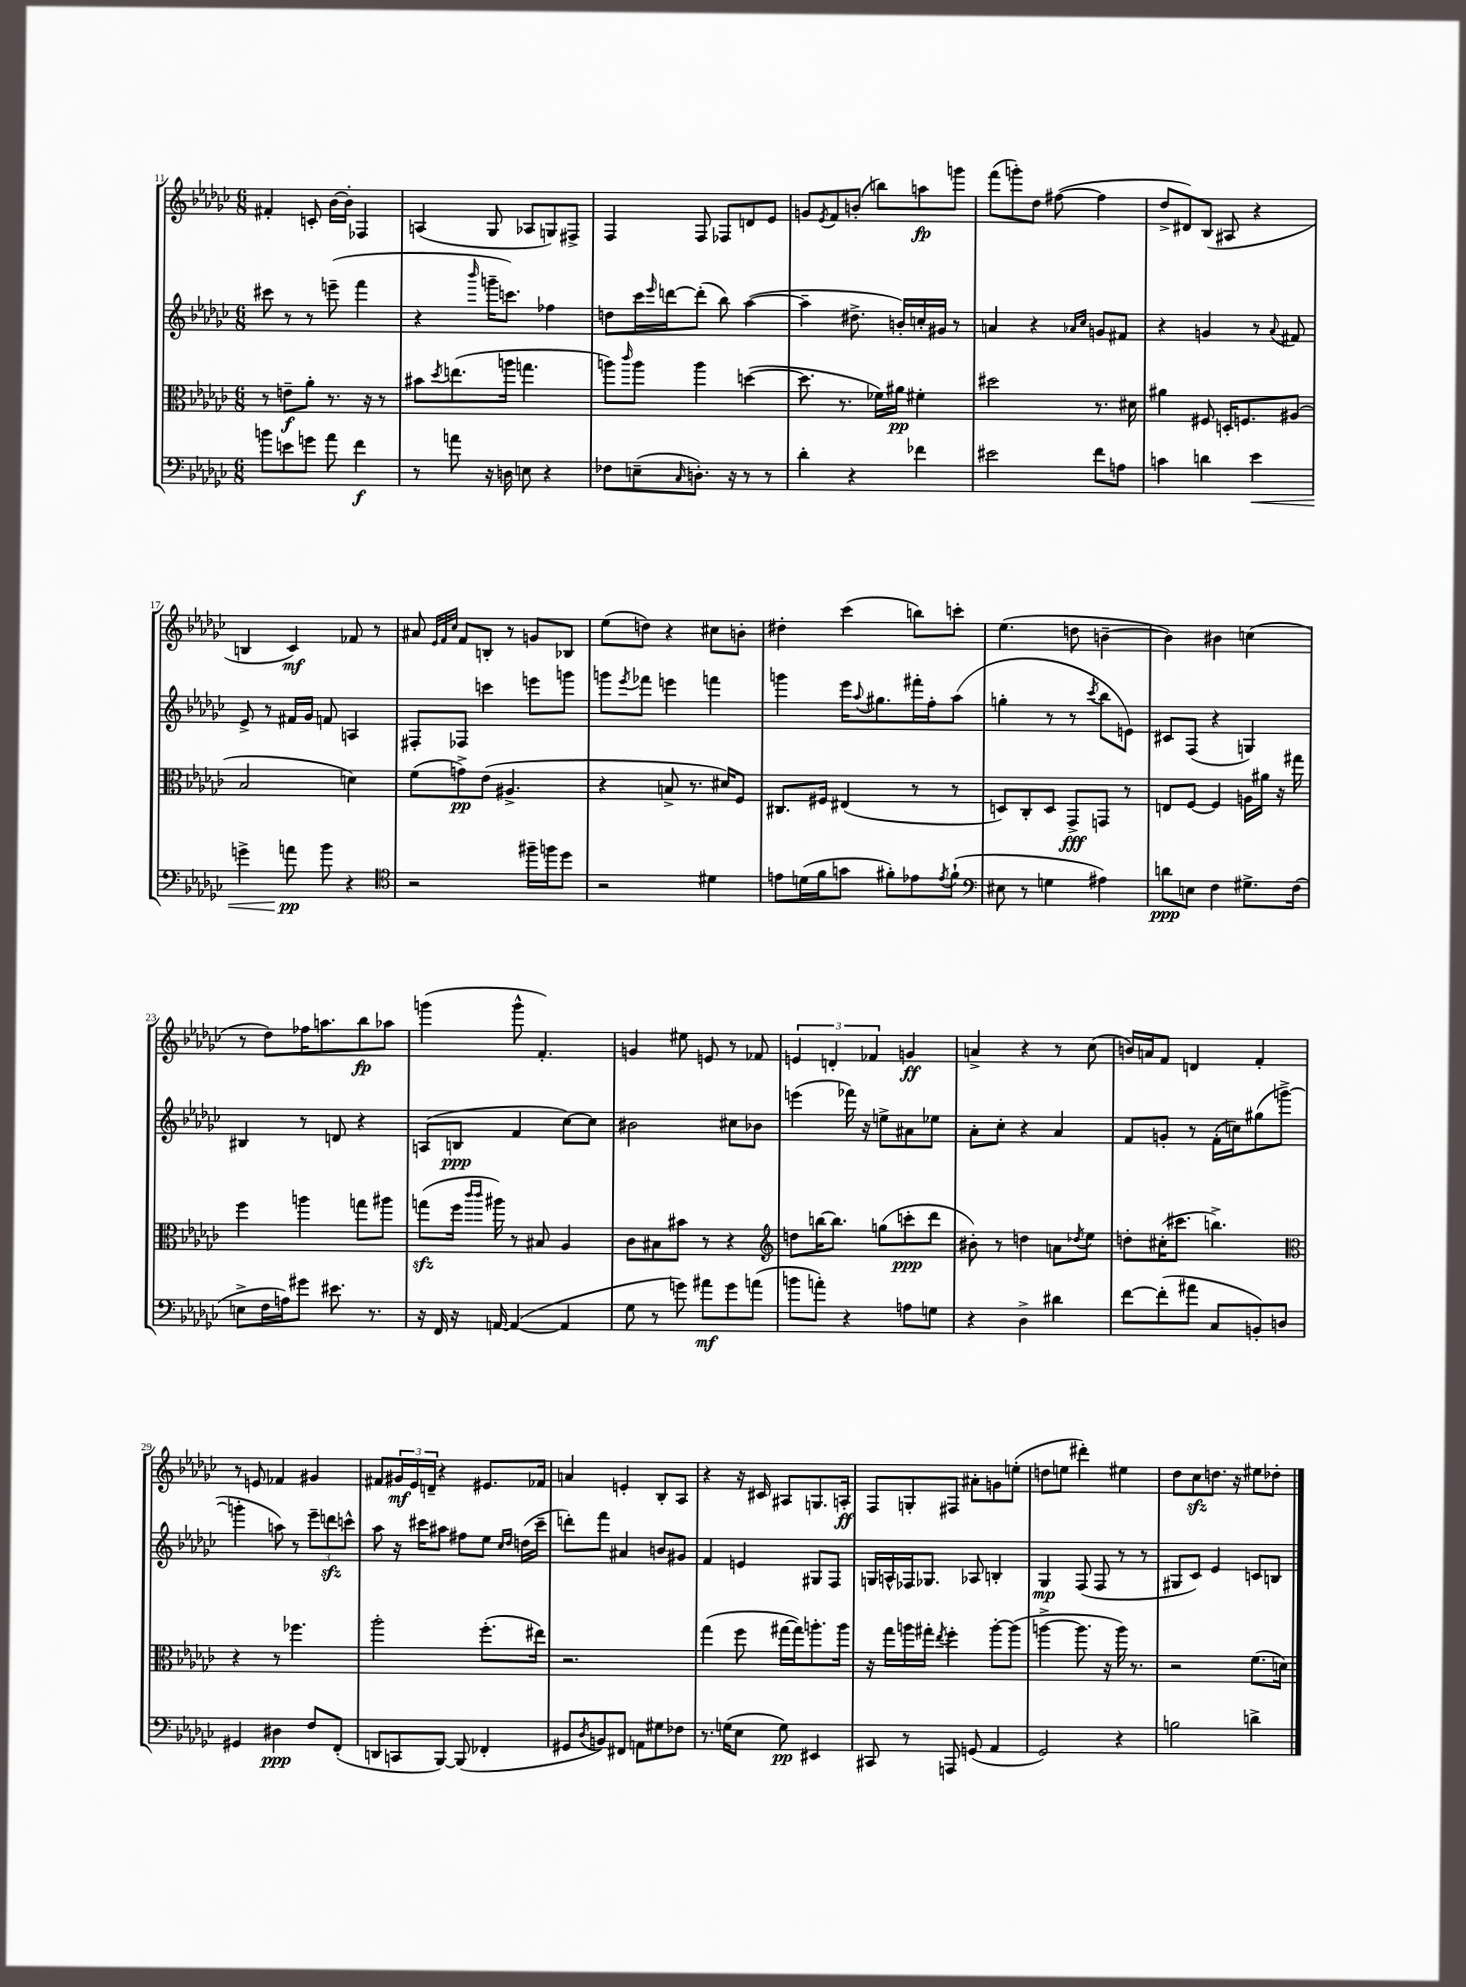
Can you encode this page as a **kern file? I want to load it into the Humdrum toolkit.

**kern	**kern	**kern	**kern
*staff4	*staff3	*staff2	*staff1
*clefF4	*clefC3	*clefG2	*clefG2
*k[b-e-a-d-g-c-]	*k[b-e-a-d-g-c-]	*k[b-e-a-d-g-c-]	*k[b-e-a-d-g-c-]
*M6/8	*M6/8	*M6/8	*M6/8
8b	8r	8ccc#	4f#'
8e	8e~	8r	.
8g	8a-'	8r	8c'
8a-	8.r	(8eee~	[16b-
.	.	.	16b-']
4f	.	4fff	4F-
.	16r	.	.
.	8r	.	.
=	=	=	=
8r	8b#	4r	(4A
.	8qdd-	.	.
8a	(8.ee	.	.
.	.	16qqbbb-	.
16r	.	16ggg~	8G-
16D	16aa	8.ccc)	.
8E	4.gg	.	8A-
4r	.	4ff-	8G)
.	.	.	8F#^
=	=	=	=
8F-	8aa)	8dd	4F
.	16qqccc-	.	.
(8E~	8aa	16ccc-	.
.	.	16qqeee-	.
.	.	[16ddd	.
16qqC-	.	.	.
8.D')	4aa	(8ddd']	8F
.	.	8bb-)	8F-
16r	.	.	.
8r	([4dd	([4aa-	8d
8r	.	.	8e-
=	=	=	=
4d-'	8.dd]	4aa-~]	8g
.	.	.	8qe-
.	.	.	8f
.	8.r	.	.
4r	.	8.dd#^	(8b'
.	16f-)	.	8bb)
.	16a#	16b')	.
4f-	4f#'	16cc'	8aa
.	.	16g#	.
.	.	8r	8ggg
=	=	=	=
2e#	2dd#	4a	(8fff
.	.	.	8ggg')
.	.	4r	8dd-
.	.	.	([8ff#
.	.	16qqa-	.
.	.	16qqcc-	.
8f	8.r	8g	4ff#]
8A	.	8f#	.
.	16d#	.	.
=	=	=	=
4c	4a#	4r	8dd-^
.	.	.	8d#)
4d	8F#	4g	(8B-
.	16D'	.	8A#
.	8.F	.	.
4e-	.	8r	4r
.	.	8qqa-	.
.	(8A#	8f#	.
=	=	=	=
4g^	2B-	8e-^	4B
.	.	8r	.
8a	.	16f#	4c-)
.	.	16g-	.
8b-	.	8f	.
4r	4d)	4A	8f-
.	.	.	8r
=	=	=	=
*clefC4	*	*	*
2r	(8f	8F#'	8a#
.	.	.	32qqe-
.	.	.	32qqf
.	.	.	32qqcc-
.	8g^)	8F-	8f
.	(8e-	4ccc	8B'
.	4.A#^	.	8r
16ff#~	.	8eee	8g
16ff	.	.	.
8dd-	.	8ggg	8B-
=	=	=	=
2r	4r	8ggg	(8ee-
.	.	8qeee-	.
.	.	8fff-	8dd)
.	8B^	4eee	4r
.	8.r	.	.
4d#	.	4fff	8cc#
.	16d#)	.	.
.	8F	.	8b'
=	=	=	=
8e	8.C#	4ggg	4dd#'
(16d	.	.	.
16f	16F#	.	.
8g	(4E#	16eee-	(4ccc-
.	.	8qqaa-	.
.	.	8.gg#	.
8f#')	.	.	.
8e-	8r	16fff#'	8bb)
.	.	16ff'	.
8qe-	.	.	.
(8f#`	8r	(8aa-	8ccc'
=	=	=	=
*clefF4	*	*	*
8E#	8D)	4gg'	(4.ee-
8r	8C-'	.	.
4G	8D	8r	.
.	8GG-^	8r	8dd
.	.	8qccc-	.
4A#)	8GG	8bb-	[4b~
.	8r	8e)	.
=	=	=	=
8d	8E	8c#	4b])
8E	[8F	(8F	.
4F	4F]	4r	4b#
8.G#^	16A	4G)	(4cc
.	16a#	.	.
.	16r	.	.
(16F	16gg#	.	.
=	=	=	=
8E^	4ff	4B#	8r
16F	.	.	8dd-)
16A)	.	.	.
8g#	4aa	8r	16ff-
.	.	.	8.aa
8.e#	.	8d	.
.	8gg	4r	8bb-
8.r	.	.	.
.	8aa#	.	8aa-
=	=	=	=
16r	(8gg	(8A	(4ggg
16FF	.	.	.
16r	16ff	8B	.
.	16qqccc-	.	.
.	16qqccc-	.	.
[16AA	16aa#)	.	.
(4AA_	8r	4f	8ggg^^
.	8B#	.	4.f')
4AA]	4A-	[8cc-)	.
.	.	8cc-]	.
=	=	=	=
8G-	8c-	2b#	4g
8r	8B#	.	.
8g)	8b#	.	8ee#
8a#	8r	.	8e
8g	4r	8cc#	8r
(8a	.	8b-	8f-
=	=	=	=
*	*clefG2	*	*
8b	8dd	(4eee	6e
8a')	[16bb	.	.
.	.	.	6d'
.	8.bb]	.	.
4r	.	16fff-)	.
.	.	16r	.
.	.	.	6f-
.	(8gg	8ee^	.
8A	8ccc'	8a#	4g
8G	8ddd-	8ee-	.
=	=	=	=
4r	8b#')	8a-'	4a^
.	8r	8cc-'	.
4D-^	4dd	4r	4r
4d#	8a	4a-	8r
.	8qdd-	.	.
.	8ee-	.	(8cc-
=	=	=	=
[8f	8dd'	8f	16b)
.	.	.	16a
(8f']	(16cc#'	8g'	8f
.	8.ccc#	.	.
8a#	.	8r	4d
8C-	4.bb^)	(16f'	.
.	.	16cc)	.
8BB')	.	(8gg#	4f'
8D	.	[8ggg^	.
=	=	=	=
*	*clefC3	*	*
4GG#	4r	4ggg']	8r
.	.	.	8e
4D#	8r	8aa)	4f-
.	4.ff-	8r	.
8F	.	12eee-~	4g#
.	.	12ddd	.
(8FF'	.	.	.
.	.	12ccc^^	.
=	=	=	=
8DD	2aa-'	8aa-	8f#
8CC	.	16r	24g#
.	.	.	24e-
.	.	16ccc#	.
.	.	.	24d~
[8BBB-)	.	8aa#	4r
(8BBB-]	.	8ff#	.
4FF-'	(8.ff'	8ee-	8.e#
.	.	16qqcc-	.
.	.	16qqdd-	.
.	.	(16dd	.
.	16ee#)	16ccc#~	16f-
=	=	=	=
8GG#	2.r	8ddd')	4a
8qD-	.	.	.
8BB)	.	8fff	.
8FF#	.	4a#	4e'
8AA	.	.	.
8G#	.	8b	8B-'
8F-	.	8g#	8A-
=	=	=	=
8.r	(4gg-	4f	4r
(16G	.	.	.
8E-	8ff	4e	16r
.	.	.	16c#
8G)	[16gg#	.	8A#
.	16gg#])	.	.
4EE#	8.aa'	8G#	8.G
.	.	8F	.
.	16aa	.	16A'
=	=	=	=
8CC#	16r	16G	8F
.	16gg-	16A^^	.
8r	16aa	16F-	8G'
.	16gg#'	8.G-	.
.	8qee-	.	.
8AAA	4ff'	.	8F#
(8GG	.	8A-	8a#'
4AA-	[8aa'	4B'	8g
.	(8aa]	.	(8ee'
=	=	=	=
2GG-)	[4aa^	4G-	8dd
.	.	.	8ee
.	8.aa]	(8F	4ddd#')
.	.	8F	.
.	16r	.	.
4r	16aa)	8r	4ee#
.	8.r	.	.
.	.	8r	.
=	=	=	=
2B	2r	8G#	8dd-
.	.	8c-)	8cc-
.	.	4e-	8.dd
.	.	.	16r
4d^	(8.f	8c	8ee#
.	.	8B	8dd-'
.	16d)	.	.
==	==	==	==
*-	*-	*-	*-
